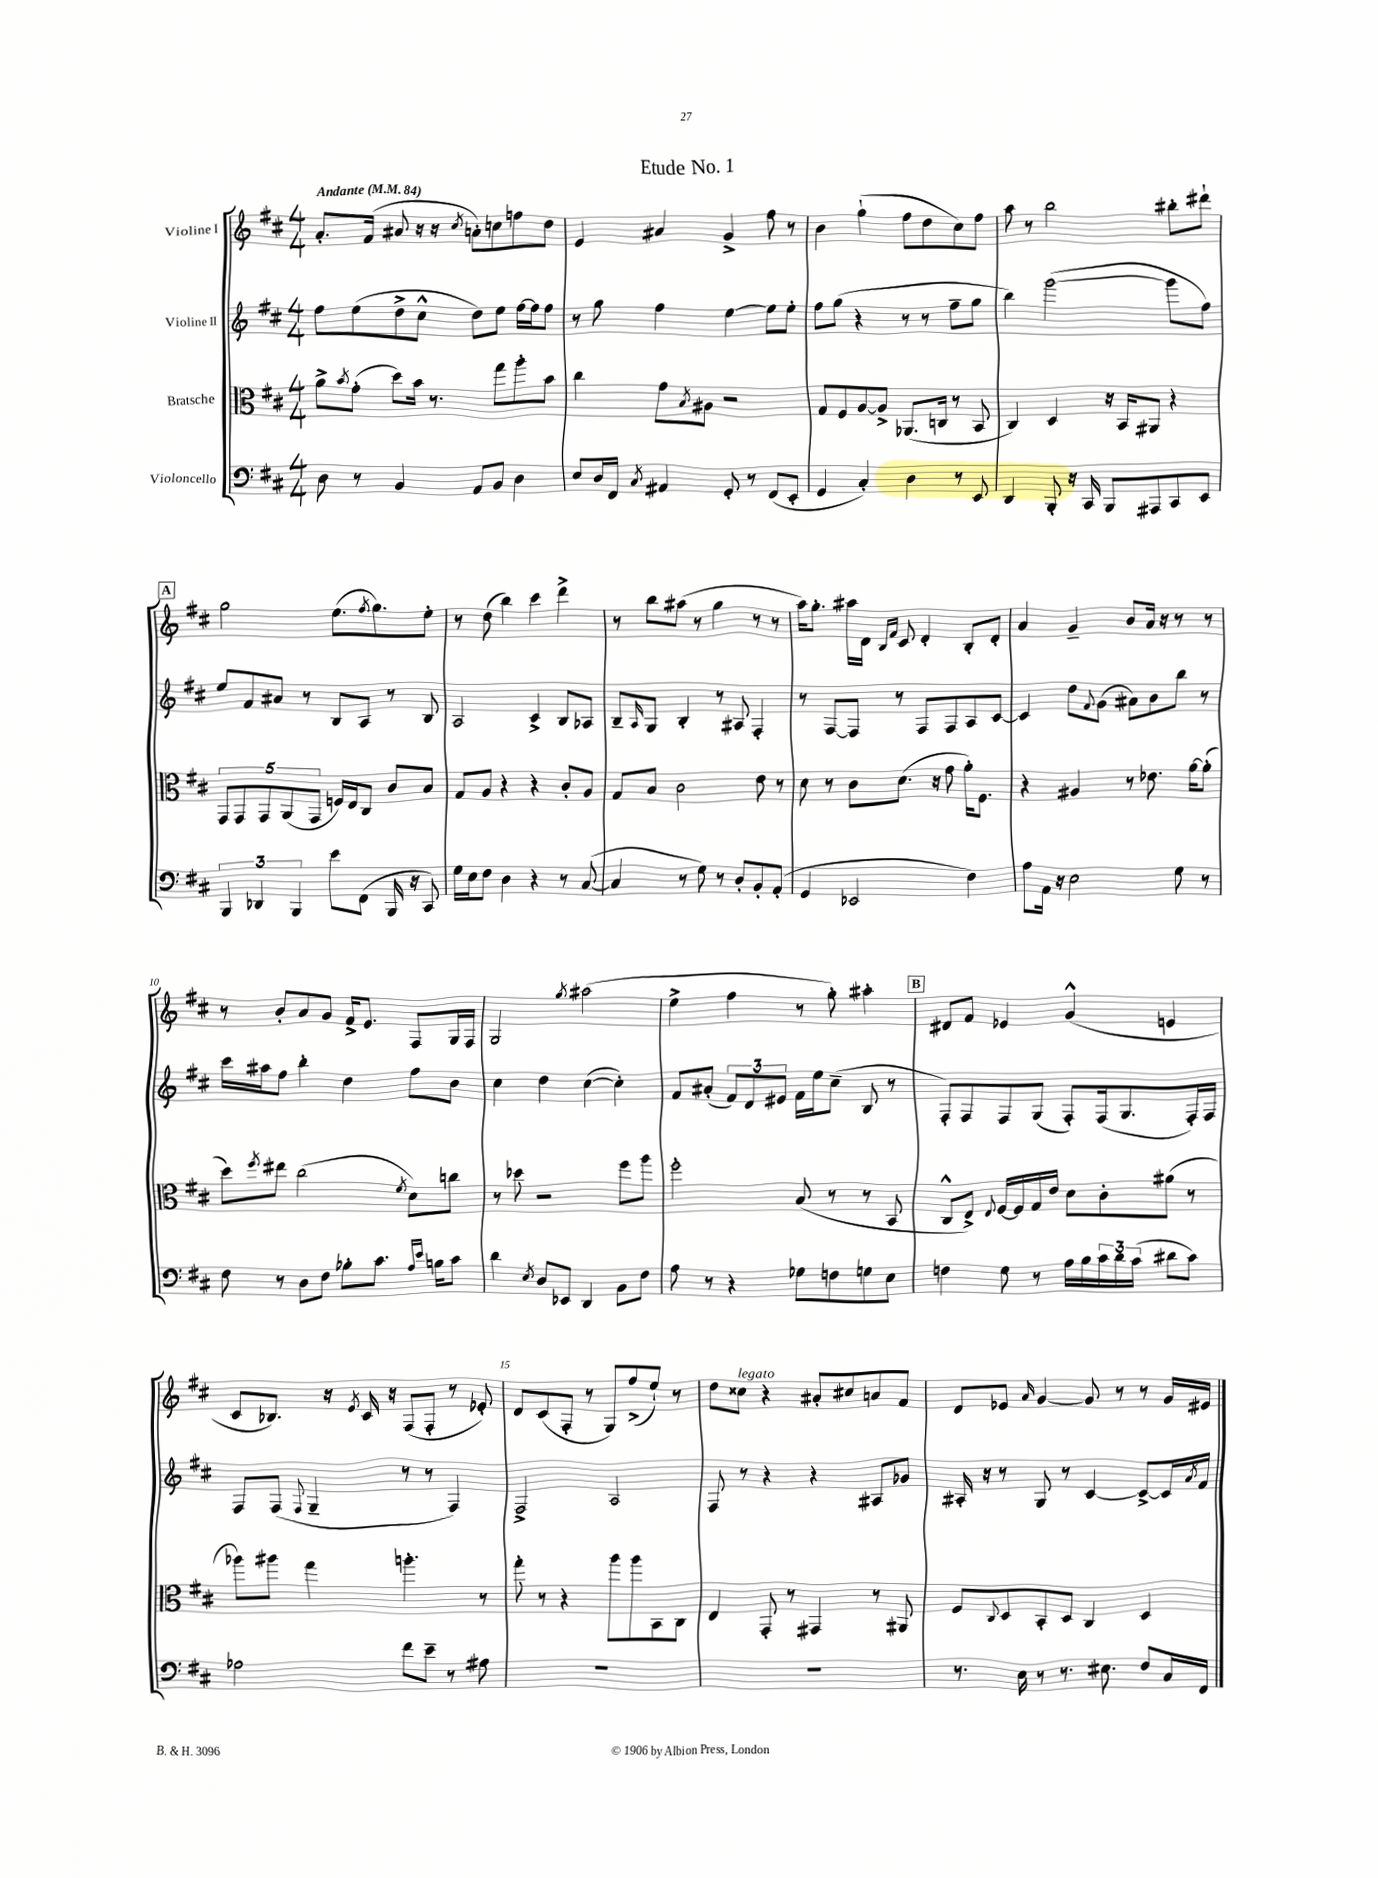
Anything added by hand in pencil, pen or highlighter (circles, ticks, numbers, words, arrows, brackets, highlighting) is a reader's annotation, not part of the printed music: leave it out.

**kern	**kern	**kern	**kern
*staff4	*staff3	*staff2	*staff1
*clefF4	*clefC3	*clefG2	*clefG2
*k[f#c#]	*k[f#c#]	*k[f#c#]	*k[f#c#]
*M4/4	*M4/4	*M4/4	*M4/4
*MM84	*MM84	*MM84	*MM84
8D\	8a^\L	8ff#\L	8.a'/L
.	8qb/	.	.
8r	(8g'\J	(8ee\	.
.	.	.	(16f#/Jk
4BB/	8dd\L)	8dd^\	8a#/
.	16b\Jk	8cc#^^\J	16r
.	8.r	.	16r
.	.	.	8qcc#/
8AA/L	.	8dd\L)	8a'\L)
8BB/J	8gg\L	8ee\J	8cc\
4D\	8aa'\	[16ff#\LL	8ff\
.	.	16ff#\]J	.
.	8b\J	8ff#\J	8dd\J
=	=	=	=
8E/L	4cc#\	8r	4e/
16D/L	.	8gg\	.
16FF#/JJ	.	.	.
8qC#/	.	.	.
4AA#/	8g\L	4ff#\	4a#/
.	8qB/	.	.
.	8A#\J	.	.
8GG'/	2r	[4ee\	4g^/
8r	.	.	.
(8FF#/L	.	8ee\]L	8ff#\
8EE'/J	.	8ee'\J	8r
=	=	=	=
4GG/	8G/L	8ff#\L	4b\
.	8F#/	(8gg\J	.
4C#'/)	[8A/	4r	(4gg`\
.	8A^/]J	.	.
4D\	(8.AA-/L	8r	8ff#\L
.	.	8r	8dd\
.	16C/Jk	.	.
8r	8r	8ff#~\L	8cc#\)
8EE/	8BB/	8gg\J	8ff#\J
=	=	=	=
4DD/	4C#/)	4bb\)	8aa\
.	.	.	8r
8BBB'/	4D/	([2ggg\	2bb\
16r	.	.	.
16CC#/	.	.	.
8BBB/L	16r	.	.
.	16BB/LK	.	.
8AAA#/	8AA#/J	.	.
8CC#/	4r	8ggg\]L	8bb#'\L
8EE/J	.	8ff#\J)	8ddd#`\J
=	=	=	=
6BBB/	10GG/L	8ee/L	2gg\
.	10GG/	.	.
.	.	8f#/	.
6DD-/	.	.	.
.	10GG/	.	.
.	.	8a#/J	.
.	(10AA/	.	.
6BBB/	.	.	.
.	.	8r	.
.	10GG/J	.	.
8e\L	16F/LL)	8B/L	(8.ee\L
.	16E/J	.	.
(8FF#\J	8C#/J	8A/J	.
.	.	.	8qff#/
.	.	.	8.gg\)
16BBB/	8c#/L	8r	.
16r	.	.	.
8CC#/)	8B/J	8B/	8ee'\J
=	=	=	=
16G\LL	8G/L	2A/	8r
16E\J	.	.	.
8F#\J	8A/J	.	(8dd\
4D\	4r	.	4bb\)
4r	4r	4c#^/	4ccc#\
8r	8c#'/L	8B/L	4ddd^\
([8C#/	8A/J	8A-/J	.
=	=	=	=
4C#/]	8G/L	8B~/L	8r
.	.	16qqA/	.
.	8B/J	8G/J	8bb\L
8r	2c#\	4B'/	(8aa#\J
8G\)	.	.	8r
8r	.	8r	4gg\
8D'/L	.	8A#/	.
8BB'/	8e\	4F#'/	8r
(8AA'/J	8r	.	8r
=	=	=	=
4GG/	8d\	8r	16aa\LK)
.	.	.	8.gg'\J
.	8r	[8F#/L	.
2EE-/	8c#\L	8F#/]J	16aa#\LL
.	.	.	16d\JJ
.	.	.	16qqB/LL
.	.	.	16qqf#/JJ
.	(8.d\J	8r	8c#/
.	.	8F#/L	4d'/
.	16r	.	.
.	8g\	8F#/	.
4F#\)	16a'\LK)	8A/	8B'/L
.	8.F#\J	.	.
.	.	[8c#/J	8d'/J
=	=	=	=
8A\L	4r	4c#/]	4a/
16AA\Jk	.	.	.
16r	.	.	.
2E\	4A#/	8dd\L	4g~/
.	.	8qqf#/	.
.	.	(8g\J	.
.	8r	8a#\L)	8b/L
.	8.e-\	8b\	16a/Jk
.	.	.	16r
8G\	.	8bb\J	8r
.	[16a\LK	.	.
8r	(8a'\]J	8r	8r
=	=	=	=
8F#\	8dd\L)	16ccc#\LL	8r
.	.	16aa#\J	.
.	8qff#/	.	.
8r	8ee#\J	8ff#\J	8b'/L
8D\L	(2cc#\	4bb'\	8a/
8F#\J	.	.	8g/J
8B-'\L	.	4dd\	16f#^/LK
.	.	.	8.e/J
8.c#\J	.	.	.
.	8qf#/	.	.
.	8d\L)	8ff#\L	8F#/L
16qqA/LL	.	.	.
16qqe/JJ	.	.	.
16B\LK	.	.	.
8c#\J	8cc\J	8b\J	16G/L
.	.	.	16F#/JJ
=	=	=	=
4d\	8r	4cc#\	2G/
.	8dd-\	.	.
8qE/	.	.	.
8D/L	2r	4dd\	.
8EE-/J	.	.	.
.	.	.	8qgg/
4DD/	.	([4cc#\	(2aa#\
8BB\L	8ff#\L	4cc#'\])	.
8F#\J	8aa\J	.	.
=	=	=	=
8A\	2ff#'\	8f#/L	4ee^\
8r	.	(8a#'/J	.
4r	.	12f#/L)	4ff#\
.	.	12d/	.
.	.	12e#/J	.
8G-\L	(8B/	16f#\LL	8r
.	.	16ee\J	.
8F\	8r	(8cc#~\J	8gg'\)
8G\	8r	8B/	4aa#'\
8E\J	8BB/	8r	.
=	=	=	=
4F\	8C#^^/L	8F#'/L)	8d#/L
.	8E^/J)	8F#/	8f#/J
.	8qqE/	.	.
8G\	[16F#/LL	8F#/	4e-/
.	16F#/]	.	.
8r	16G/	(8G/J	.
.	16e/JJ	.	.
16A\LL	8d\L	8F#'/L)	(4g^^/
16B\	.	.	.
24c#\	8c#'\	(16F#/k	.
24d\	.	.	.
.	.	8.G/	.
(24c#\JJ	.	.	.
8d#\L	(8a#\J	.	4e/
8c#\J)	8r	16F#'/L)	.
.	.	16F#/JJ	.
=	=	=	=
2A-\	8aa-\L)	8F#/L	8c#/L
.	8aa#\J	(8F#/J	8.B-/J)
.	.	8qqF#/	.
.	4gg\	4G~/	.
.	.	.	16r
.	.	.	8qe/
.	.	.	16c#/
.	.	.	16r
8f#\L	4.aa'\	8r	(8F#/L
8e~\J	.	8r	8F#'/J
8r	.	4F#/)	8r
8A#\	8r	.	8e-'/)
=	=	=	=
1r	8gg'\	2F#^/	8d/L
.	8r	.	(8c#/
.	4r	.	8F#'/J
.	.	.	8r
.	8aa\L	2A/	8G/L)
.	8aa\	.	(8ff#^/
.	8BB\	.	8ee`/J)
.	8C#\J	.	8r
=	=	=	=
1r	4E/	8F#/	8dd\L
.	.	8r	8cc##\J
.	8GG'/	4r	4r
.	8r	.	.
.	4GG#/	4r	8a#'/L
.	.	.	8cc#/
.	8r	8A#/L	8a/
.	8AA#/	8g-/J	8f#/J
=	=	=	=
8.r	8F#/L	16A#'/	8d/L
.	.	16r	.
.	8qqC#/	.	.
.	8D/	8r	8e-/J
16E\	.	.	.
.	.	.	16qqa/
8r	8BB'/	8G/	[4g/
8.r	8D/J	8r	.
.	4C#/	[4c#/	8g/]
8.E#\	.	.	.
.	.	.	8r
8F#/L	4D/	8c#^/_L	8r
16C#/L	.	16c#/]L	16g/LL
.	.	8qa/	.
16FF#/JJ	.	16f#/JJ	16e#/JJ
==	==	==	==
*-	*-	*-	*-
